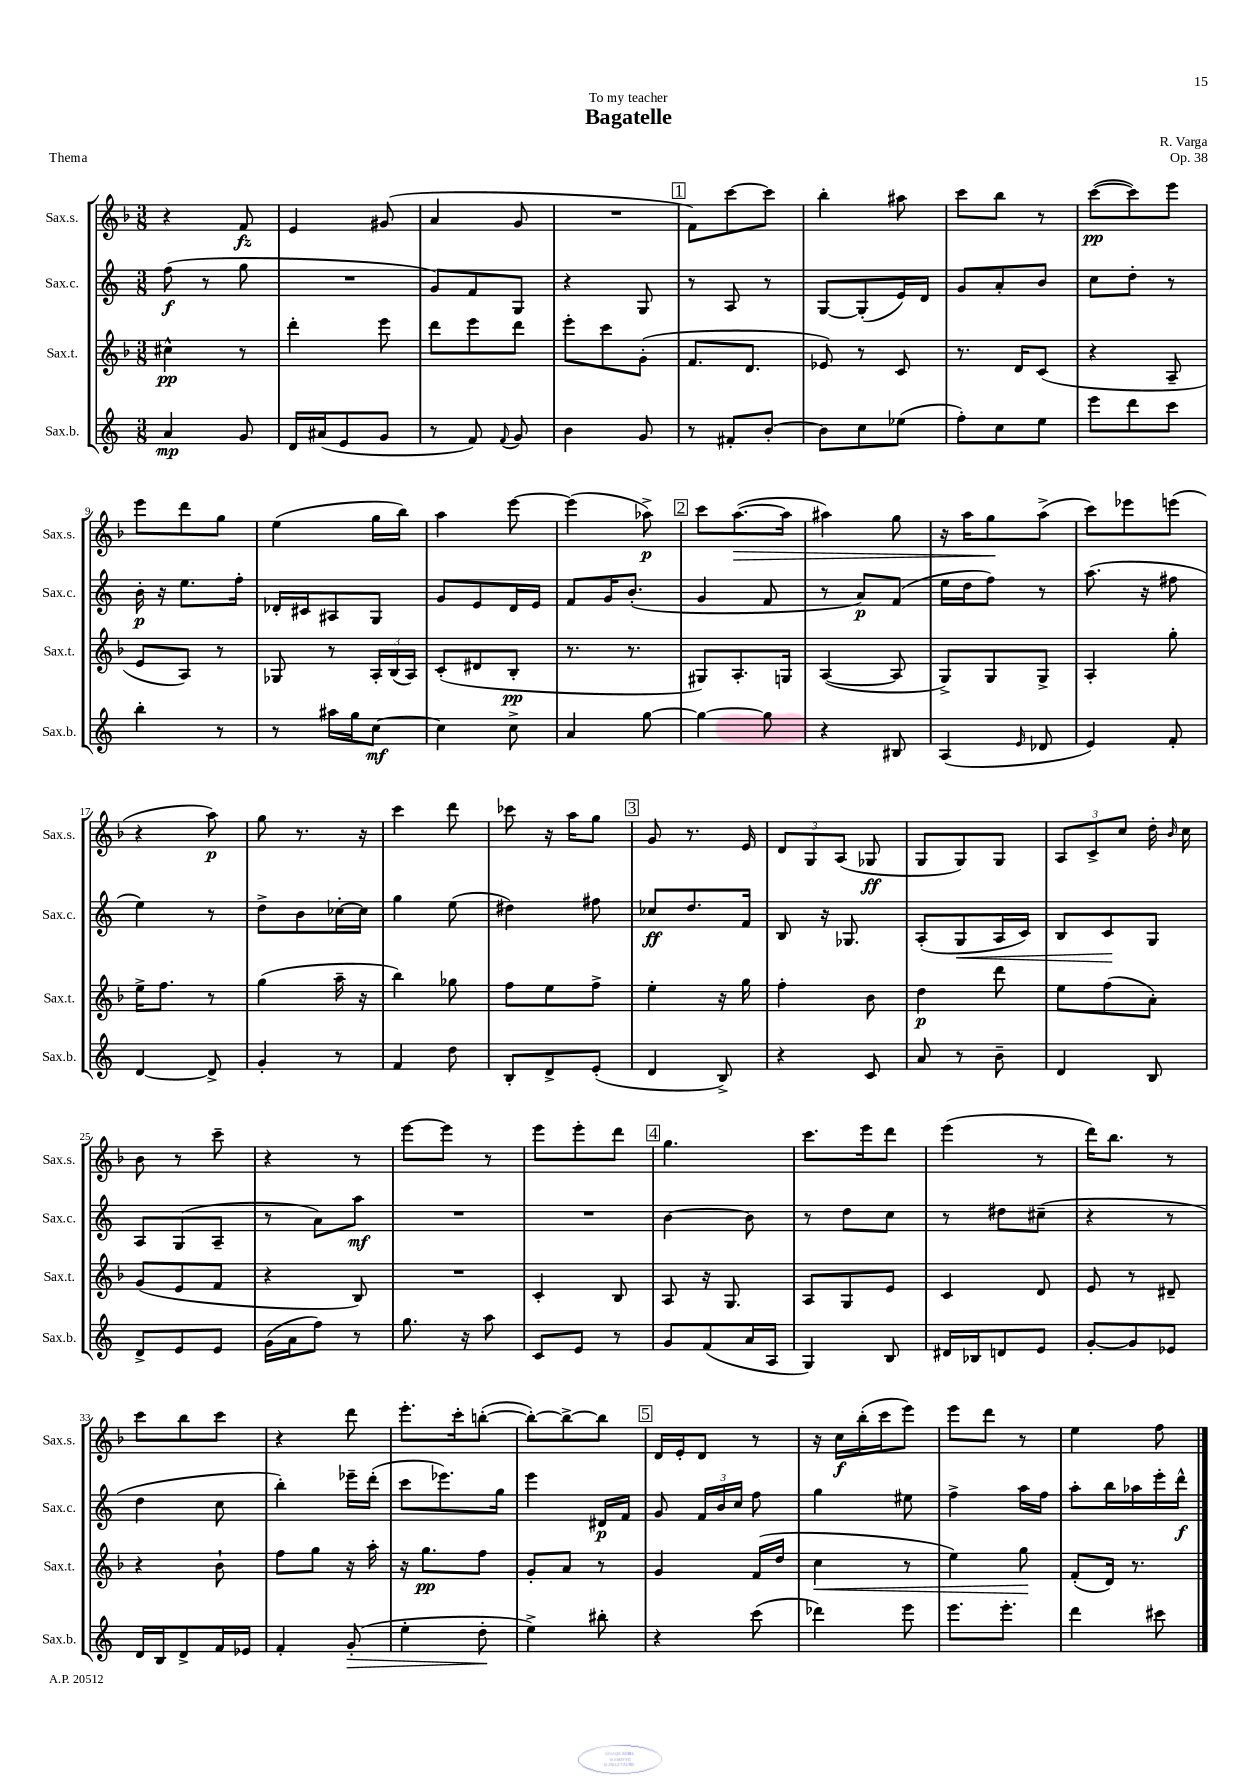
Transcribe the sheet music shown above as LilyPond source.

\header { title = "Bagatelle" composer = "R. Varga" dedication = "To my teacher" opus = "Op. 38" piece = "Thema" }
<<
\new StaffGroup <<
\new Staff = "s0" \with { instrumentName = "Sax.s." shortInstrumentName = "Sax.s." } {
    \clef treble \key f \major \numericTimeSignature \time 3/8
    \autoBeamOff r4 f'8\fz |
    e'4 gis'8( |
    a'4 g'8 |
    R4. |
    \mark \markup { \box "1" } f'8[) c'''8~ c'''8] |
    bes''4-. ais''8 |
    c'''8[ bes''8] r8 |
    c'''8[~\pp( c'''8) e'''8] |
    e'''8[ d'''8 g''8] |
    e''4( g''16[ bes''16]) |
    a''4 e'''8~ |
    e'''4( aes''8->\p) |
    \mark \markup { \box "2" } c'''8[ a''8.~\>( a''16] |
    ais''4) g''8 |
    r16 a''16[ g''8\! a''8]->( |
    c'''8[) ees'''8 e'''8]( |
    r4 a''8\p) |
    g''8 r8. r16 |
    c'''4 d'''8 |
    ces'''8 r16 a''16[ g''8] |
    \mark \markup { \box "3" } g'8 r8. e'16 |
    \tuplet 3/2 { d'8[ g8 a8]( } ges8\ff |
    g8[ g8) g8] |
    \tuplet 3/2 { a8[ c'8-> c''8] } d''16-. \grace { bes'16 } c''16 |
    bes'8 r8 c'''8-- |
    r4 r8 |
    e'''8[~ e'''8] r8 |
    e'''8[ e'''8-. d'''8] |
    \mark \markup { \box "4" } g''4. |
    c'''8.[ e'''16 d'''8] |
    e'''4( r8 |
    d'''16[) bes''8.] r8 |
    c'''8[ bes''8 c'''8] |
    r4 d'''8 |
    e'''8.[-. c'''16-. b''8]~-.( |
    b''8[~-.) b''8~-> b''8] |
    \mark \markup { \box "5" } d'16[ e'16-. d'8] r8 |
    r16 c''16[\f bes''16-.( c'''16 e'''8]) |
    e'''8[ d'''8] r8 |
    e''4 f''8 \bar "|." |
}
\new Staff = "s1" \with { instrumentName = "Sax.c." shortInstrumentName = "Sax.c." } {
    \clef treble \key c \major \numericTimeSignature \time 3/8
    \autoBeamOff f''8\f( r8 g''8 |
    R4. |
    g'8[) f'8 g8] |
    r4 g8 |
    \mark \markup { \box "1" } r8 a8 r8 |
    g8[~ g8-.( e'16) d'16] |
    g'8[ a'8-. b'8] |
    c''8[ d''8]-. r8 |
    b'16-.\p r16 e''8.[ f''16]-. |
    des'16[-. cis'16 ais8 g8] |
    g'8[ e'8 d'16 e'16] |
    f'8[ g'16 b'8.]-.( |
    \mark \markup { \box "2" } g'4 f'8 |
    r8 a'8[\p) f'8]( |
    e''16[ d''16 f''8]) r8 |
    a''8.( r16 fis''8 |
    e''4) r8 |
    d''8[-> b'8 ces''16~-. ces''16] |
    g''4 e''8( |
    dis''4) fis''8 |
    \mark \markup { \box "3" } ces''8[\ff d''8. f'16] |
    b8 r16 ges8. |
    a8[-.( g8\< a16 c'16]) |
    b8[ c'8\! g8] |
    a8[ g8( a8]-- |
    r8 a'8[) a''8]\mf |
    R4. |
    R4. |
    \mark \markup { \box "4" } b'4~ b'8 |
    r8 d''8[ c''8] |
    r8 dis''8[ cis''8]--( |
    r4 r8 |
    d''4 c''8 |
    b''4-.) ees'''16[-- d'''16]-.( |
    c'''8[ ees'''8.) g''16] |
    e'''4 dis'16[\p f'16] |
    \mark \markup { \box "5" } g'8 \tuplet 3/2 { f'16[ b'16 c''16] } f''8 |
    g''4 eis''8 |
    f''4-> a''16[ f''16] |
    a''8[-. b''16 aes''16 e'''16-. d'''16]-^\f \bar "|." |
}
\new Staff = "s2" \with { instrumentName = "Sax.t." shortInstrumentName = "Sax.t." } {
    \clef treble \key f \major \numericTimeSignature \time 3/8
    \autoBeamOff cis''4-^\pp r8 |
    d'''4-. e'''8 |
    d'''8[ e'''8 d'''8] |
    e'''8[-. c'''8 g'8]-.( |
    \mark \markup { \box "1" } f'8.[ d'8.] |
    ees'8) r8 c'8 |
    r8. d'16[ c'8]( |
    r4 a8-- |
    e'8[ a8]) r8 |
    ges8 r8 \tuplet 3/2 { a16[-. bes16( a16]) } |
    c'8[-.( dis'8 bes8]-.\pp |
    r8. r8. |
    \mark \markup { \box "2" } gis8[) a8.-. g16] |
    a4~( a8 |
    g8[->) g8 g8]-> |
    a4-. g''8-. |
    e''16[-> f''8.] r8 |
    g''4( a''16-- r16 |
    bes''4) ges''8 |
    f''8[ e''8 f''8]-> |
    \mark \markup { \box "3" } e''4-. r16 g''16 |
    f''4-. bes'8 |
    d''4\p d'''8 |
    e''8[ f''8( a'8]-.) |
    g'8[( e'8 f'8] |
    r4 bes8) |
    R4. |
    c'4-. bes8 |
    \mark \markup { \box "4" } a8 r16 g8. |
    a8[ g8 e'8] |
    c'4 d'8 |
    e'8 r8 dis'8-- |
    r4 bes'8-! |
    f''8[ g''8] r16 a''16-. |
    r16 g''8.[\pp f''8] |
    g'8[-. a'8] r8 |
    \mark \markup { \box "5" } g'4 f'16[( d''16] |
    c''4\< r8 |
    e''4) g''8\! |
    f'8[-.( d'16]) r8. \bar "|." |
}
\new Staff = "s3" \with { instrumentName = "Sax.b." shortInstrumentName = "Sax.b." } {
    \clef treble \key c \major \numericTimeSignature \time 3/8
    \autoBeamOff a'4\mp g'8 |
    d'16[ ais'16( e'8 g'8] |
    r8 f'8) \appoggiatura { f'8 } g'8 |
    b'4 g'8 |
    \mark \markup { \box "1" } r8 fis'8[-. b'8]~-. |
    b'8[ c''8 ees''8]( |
    f''8[-.) c''8 e''8] |
    e'''8[ d'''8 c'''8] |
    b''4-. r8 |
    r8 ais''16[ g''16 c''8]~\mf |
    c''4 c''8-> |
    a'4 g''8~ |
    \mark \markup { \box "2" } g''4~ g''8 |
    r4 bis8 |
    a4( \grace { e'16 } des'8 |
    e'4) f'8-. |
    d'4~ d'8-> |
    g'4-. r8 |
    f'4 d''8 |
    b8[-. d'8-> e'8]-.( |
    \mark \markup { \box "3" } d'4 b8->) |
    r4 c'8 |
    a'8 r8 b'8-- |
    d'4 b8 |
    d'8[-> e'8 e'8] |
    g'16[( a'16 f''8]) r8 |
    g''8. r16 a''8 |
    c'8[ e'8] r8 |
    \mark \markup { \box "4" } g'8[ f'8( a'16 a16] |
    g4) b8 |
    dis'16[ bes16 d'8 e'8] |
    g'8[~-. g'8 ees'8] |
    d'16[ b16 d'8-> f'16 ees'16] |
    f'4-. g'8-.\>( |
    e''4-. d''8-.\! |
    e''4->) bis''8-. |
    \mark \markup { \box "5" } r4 c'''8( |
    des'''4) e'''8 |
    e'''8.[ e'''8.]-. |
    d'''4 cis'''8 \bar "|." |
}
>>
>>
